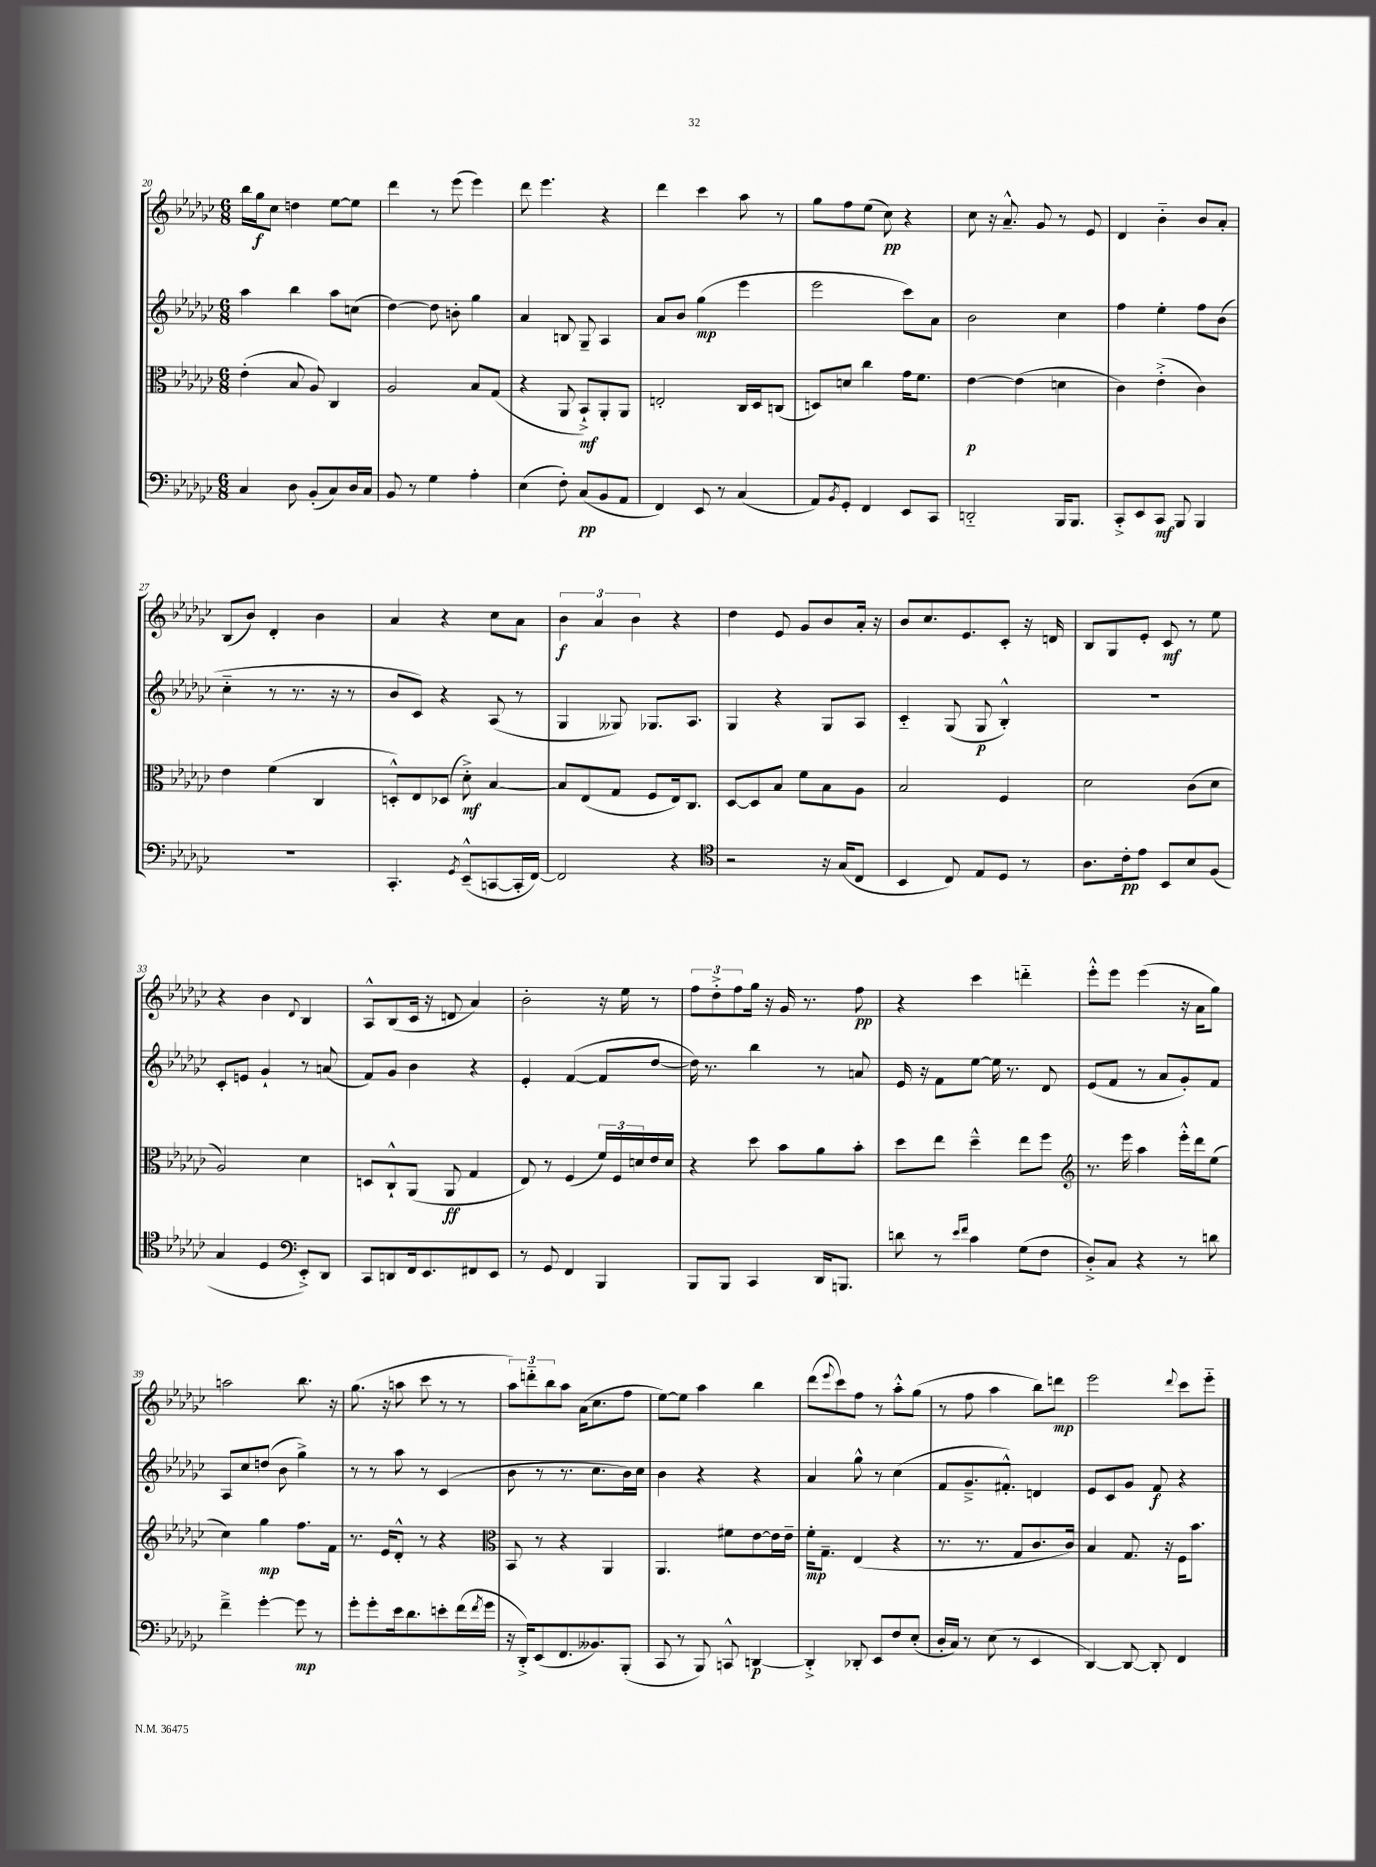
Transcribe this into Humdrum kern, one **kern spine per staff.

**kern	**kern	**kern	**kern
*staff4	*staff3	*staff2	*staff1
*clefF4	*clefC3	*clefG2	*clefG2
*k[b-e-a-d-g-c-]	*k[b-e-a-d-g-c-]	*k[b-e-a-d-g-c-]	*k[b-e-a-d-g-c-]
*M6/8	*M6/8	*M6/8	*M6/8
4C-	(4e-'	4aa-	16bb-
.	.	.	16gg-
.	.	.	8cc-
8D-	8B-	4bb-	4dd
(8BB-'	8A-)	.	.
8C-)	4C-	8aa-	[8ee-
16D-	.	(8cc	8ee-]
16C-	.	.	.
=	=	=	=
8BB-	2A-	[4dd-)	4ddd-
8r	.	.	.
4G-	.	8dd-]	8r
.	.	8b'	(8eee-
4A-'	8B-	4gg-	4eee-)
.	(8G-	.	.
=	=	=	=
(4E-	4r	4a-	8ddd-
.	.	.	4.eee-
8F')	8AA-	8B	.
(8C-	8BB-`^)	8G-~	.
8BB-	8AA-'	4A-	4r
8AA-	8AA-	.	.
=	=	=	=
4FF)	2E'	8a-	4ddd-
.	.	8b-	.
8EE-	.	(4gg-	4ccc-
8r	.	.	.
(4C-	16C-	4eee-	8aa-
.	16D-	.	.
.	(8C	.	8r
=	=	=	=
8AA-)	8D)	2eee-	8gg-
8qBB-	.	.	.
8GG-'	8d	.	8ff
4FF	4cc-	.	(8ee-
.	.	.	8cc-)
8EE-	16g-	8ccc-)	4r
.	8.f	.	.
8CC-	.	8a-	.
=	=	=	=
2DD'~	[4e-	2b-	8cc-
.	.	.	16r
.	.	.	8.a-~^^
.	(4e-]	.	.
.	.	.	8g-
16BBB-	4d	4cc-	8r
8.BBB-	.	.	.
.	.	.	8e-
=	=	=	=
8CC-'^	4c-)	4ff	4d-
8EE-	.	.	.
8CC-	(4e-'^	4ee-'	4b-'~
8BBB-	.	.	.
4BBB-	4c-)	8ff	8b-
.	.	(8b-	8a-'
=	=	=	=
2.r	4e-	4cc-'~	(8B-
.	.	.	8b-)
.	(4f	8r	4d-'
.	.	8.r	.
.	4C-	.	4b-
.	.	16r	.
.	.	8r	.
=	=	=	=
4.CC-'	8D'^^)	8b-	4a-
.	8E-	8c-)	.
.	(8D-	4r	4r
8qGG-	.	.	.
(8EE-~^^	8d-'^)	.	.
[8CC	[4B-	(8A-	8cc-
16CC']	.	8r	8a-
[16FF)	.	.	.
=	=	=	=
2FF]	8B-]	4G-	6b-
.	(8E-	.	.
.	.	.	6a-
.	8G-	8G--)	.
.	.	.	6b-
.	8F	8.G-	.
4r	16E-)	.	4r
.	8.C-	8.A-	.
=	=	=	=
*clefC4	*	*	*
2r	[8D-	4G-	4dd-
.	8D-]	.	.
.	8B-	4r	8e-
.	8f	.	8g-
16r	8B-	8G-	8b-
(16G-	.	.	.
8C-	8A-	8A-	16a-'
.	.	.	16r
=	=	=	=
4BB-	2B-	4c-'~	8b-
.	.	.	8.cc-
8C-)	.	(8G-	.
.	.	.	8.e-
8E-	.	8G-	.
8D-	4F	4B-'^^)	8c-'
8r	.	.	16r
.	.	.	16d
=	=	=	=
8.A-	2d-	2.r	8B-
.	.	.	8G-
16c-'	.	.	.
8e-	.	.	8e-'
8BB-	.	.	8c-
8B-	(8c-	.	8r
(8F	8d-	.	8ee-
=	=	=	=
4G-	2A-)	8c-'	4r
.	.	8e	.
4D-	.	4g-`	4b-
*clefF4	*	*	*
.	.	.	8qqd-
8EE-'^)	4d-	8r	4B-
8DD-	.	(8a	.
=	=	=	=
8CC-	8D	8f)	8A-^^
8DD	8C-`^^	8g-	(8B-
16FF	(8AA-	4b-	16c-
8.EE-	.	.	16r
.	8AA-	.	8d
8FF#	4G-	4r	4a-)
8EE-	.	.	.
=	=	=	=
8r	8E-)	4e-'	2b-'
8GG-	8r	.	.
4FF	(4F	([4f	.
4BBB-	24f)	8f]	16r
.	24F	.	.
.	.	.	16ee-
.	24d	.	.
.	16e-	[8dd-	8r
.	16d	.	.
=	=	=	=
8BBB-	4r	16dd-])	12ff
.	.	8.r	.
.	.	.	12dd-'^
8BBB-	.	.	.
.	.	.	12ff
4CC-	8dd-	4bb-	16gg-
.	.	.	16r
.	8b-	.	16g-
.	.	.	8.r
16DD-	8a-	8r	.
8.BBB	.	.	.
.	8b-'	8a	8ff
=	=	=	=
8d	8dd-	16e-	4r
.	.	16r	.
8r	8ee-	8f	.
16qqe-	.	.	.
16qqf	.	.	.
4c-	4dd-~^^	[8ee-	4ccc-
.	.	16ee-]	.
.	.	8.r	.
(8G-	8ee-	.	4ddd'~
8F	8ff	8d-	.
=	=	=	=
*	*clefG2	*	*
8D-'^)	8.r	(8e-	8eee-'^^
8C-	.	8f	8eee-
.	16eee-	.	.
4r	4aa-	8r	(4eee-
.	.	8a-	.
8r	16eee-'^^	8g-')	16r
.	16ddd-	.	16a-
8d	(8ee-	8f	8gg-)
=	=	=	=
4f~^	4cc-)	8A-	2aa
.	.	8cc-	.
[4g-'	4gg-	(8dd	.
.	.	8b-	.
8g-]	8.ff	4gg-^)	8.bb-
8r	.	.	.
.	16f	.	16r
=	=	=	=
8g-'	8.r	8r	(8.gg-
8g-'	.	8r	.
.	16e-	.	16r
16e-	8d-'^^	8aa-	8aa
8.d-	.	.	.
.	8r	8r	8ccc-
8e'	4r	(4c-	8r
(16f	.	.	8r
8qf	.	.	.
16g-	.	.	.
=	=	=	=
*	*clefC3	*	*
16r	8BB-	8b-	12aa-)
16DD-'^)	.	.	.
.	.	.	12ddd'~
(8EE-	8r	8r	.
.	.	.	12bb-
8.FF	4r	8.r	8aa-
.	.	.	(16a-
8.BB--)	.	8.cc-	8.cc-
.	4AA-	.	.
(8BBB-'	.	16b-)	8ff
.	.	16cc-	.
=	=	=	=
8CC-	4.AA-	4b-	[8ee-)
8r	.	.	8ee-]
8BBB-)	.	4r	4aa-
8CC^^	8f#	.	.
[4DD	[8e-	4r	4bb-
.	16e-]	.	.
.	16e-~	.	.
=	=	=	=
4DD'^]	16f'	4a-	(8ddd-
.	8.G-~	.	.
.	.	.	8qqeee-
.	.	.	8ccc-)
8DD-'	(4E-	8gg-^^	8ff
8EE-	.	8r	8r
8F	4r	(4cc-	8aa-'^^
(8E-'	.	.	(8gg-
=	=	=	=
16D-'	8.r	8f	8r
16C-)	.	.	.
8r	.	8.g-~^	8ff
.	8.r	.	.
(8E-	.	.	4aa-
.	.	8.f#'^^)	.
8r	8G-	.	.
4EE-	8.c-	4d	8bb-)
.	.	.	8ddd
.	16c-)	.	.
=	=	=	=
[4DD-)	4B-	8e-	2eee-
.	.	8c-	.
8DD-_	8.G-	8g-	.
8DD-']	.	8f	.
.	16r	.	.
.	.	.	8qqddd-
4FF	16F	4r	8ccc-
.	8.b-	.	.
.	.	.	8eee-'~
==	==	==	==
*-	*-	*-	*-
